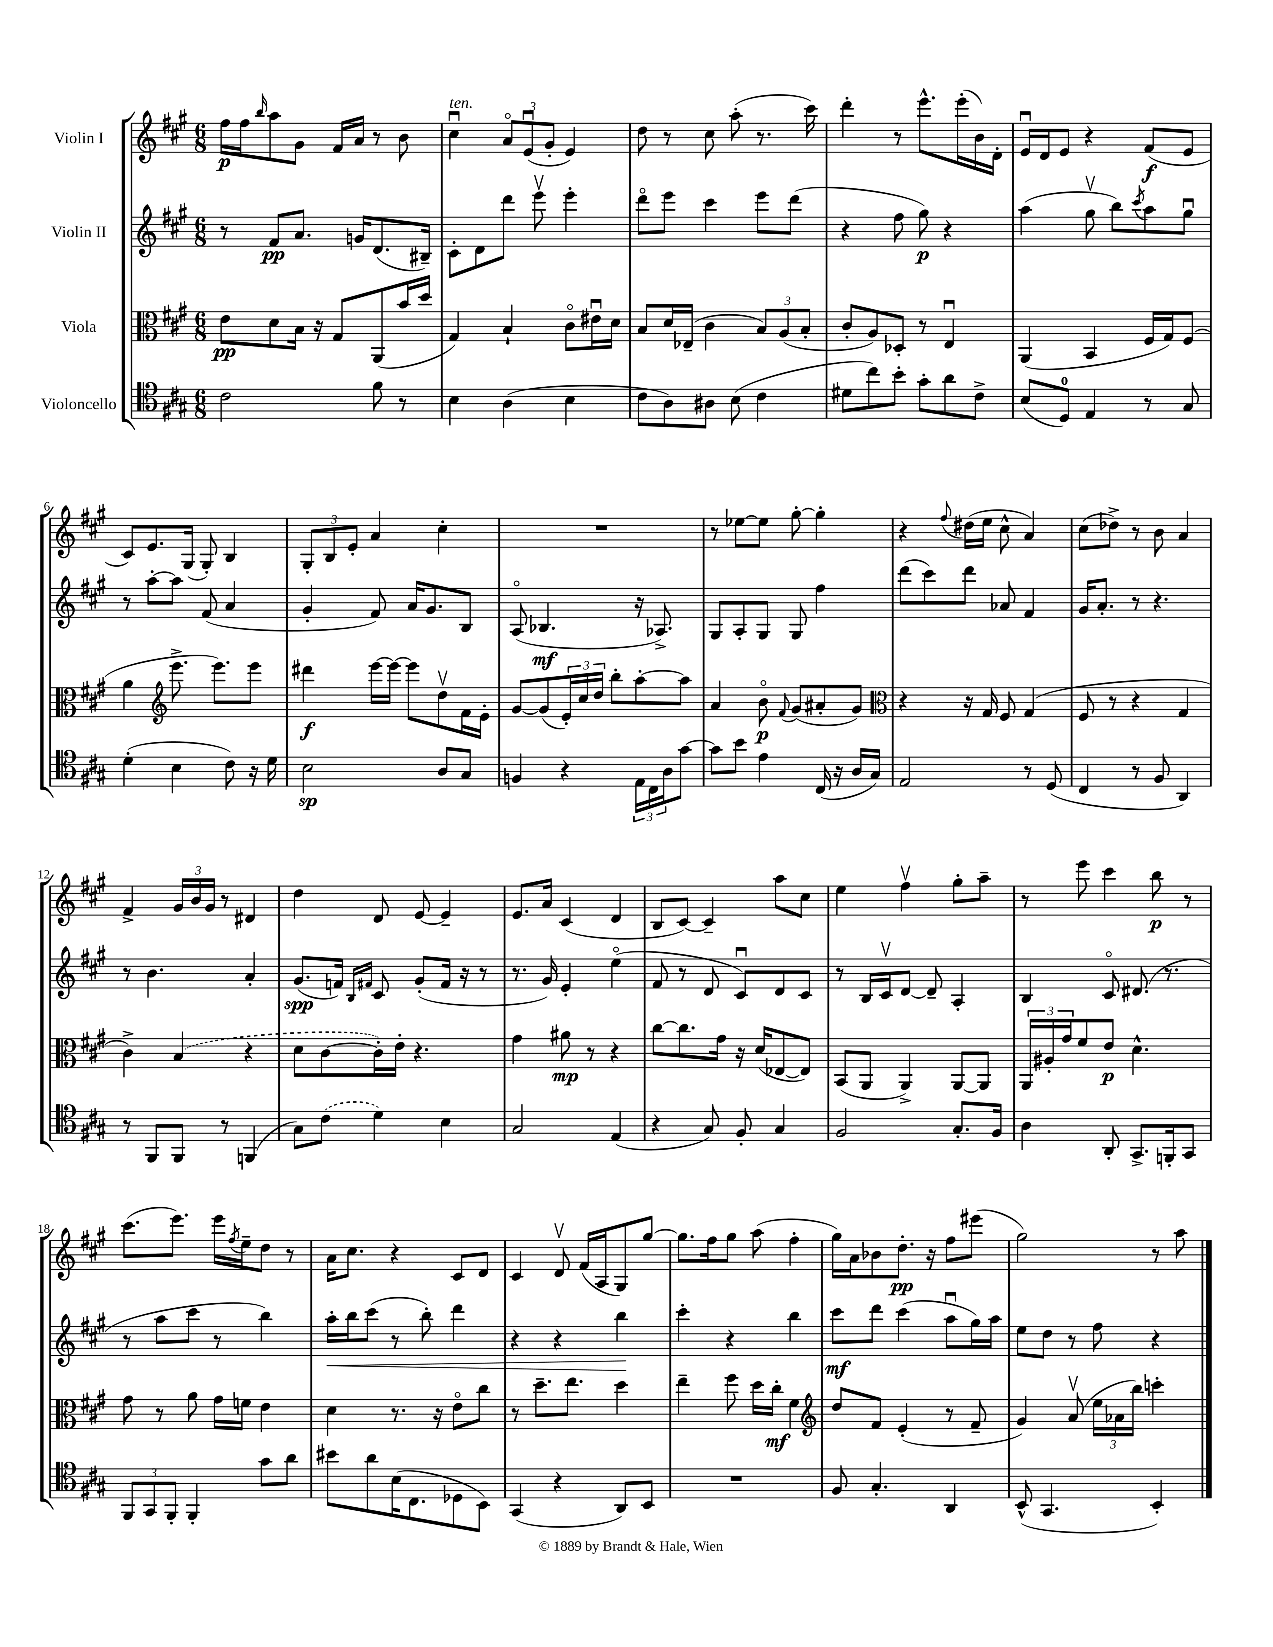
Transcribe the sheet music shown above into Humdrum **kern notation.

**kern	**dynam	**kern	**dynam	**kern	**dynam	**kern	**dynam
*part4	*part4	*part3	*part3	*part2	*part2	*part1	*part1
*staff4	*staff4	*staff3	*staff3	*staff2	*staff2	*staff1	*staff1
*I"Violoncello	*	*I"Viola	*	*I"Violin II	*	*I"Violin I	*
*clefC4	*	*clefC3	*	*clefG2	*	*clefG2	*
*k[f#c#g#]	*	*k[f#c#g#]	*	*k[f#c#g#]	*	*k[f#c#g#]	*
*M6/8	*	*M6/8	*	*M6/8	*	*M6/8	*
=1	=1	=1	=1	=1	=1	=1	=1
2c#\	.	8e\L	pp	8r	.	16ff#\LL	p
.	.	.	.	.	.	16ff#\J	.
.	.	.	.	.	.	16qqbb/	.
.	.	8d\	.	8f#/L	pp	8aa\	.
.	.	16B\Jk	.	8.a/J	.	8g#\J	.
.	.	16r	.	.	.	.	.
.	.	8G#/L	.	.	.	16f#/LL	.
.	.	.	.	16gn/KL	.	16a/JJ	.
8f#\	.	(8AA/	.	(8.d/	.	8r	.
8r	.	16b/L	.	.	.	8b\	.
.	.	16dd/JJ	.	16B#X~/Jk)	.	.	.
=2	=2	=2	=2	=2	=2	=2	=2
!	!	!	!	!	!	!LO:TX:a:i:t=ten.	!
4B\	.	4G#/)	.	8c#'\L	.	4cc#u\	.
.	.	.	.	8d\	.	.	.
(4A\	.	4B`/	.	8ddd\J	.	12a/L	.
.	.	.	.	.	.	(12eu/	.
.	.	.	.	8eeev\	.	.	.
.	.	.	.	.	.	12g#'/J	.
4B\	.	8c#\L	.	4eee'\	.	4e/)	.
.	.	16e#Xu\L	.	.	.	.	.
.	.	16d\JJ	.	.	.	.	.
=3	=3	=3	=3	=3	=3	=3	=3
8c#\L	.	8B/L	.	8ddd\L	.	8dd\	.
8A\)	.	16d/L	.	8eee\J	.	8r	.
.	.	(16E-X~/JJ	.	.	.	.	.
8A#X\J	.	4c#\	.	4ccc#\	.	8cc#\	.
(8B\	.	.	.	.	.	(8aa'\	.
4c#\	.	12B/L)	.	8eee\L	.	8.r	.
.	.	(12A/	.	.	.	.	.
.	.	.	.	(8ddd\J	.	.	.
.	.	12B'/J	.	.	.	.	.
.	.	.	.	.	.	16ccc#\)	.
=4	=4	=4	=4	=4	=4	=4	=4
8d#X\L	.	8c#'/L	.	4r	.	4ddd'\	.
8cc#\)	.	8A/)	.	.	.	.	.
8b'\J	.	8D-X'/J	.	8ff#\	.	8r	.
8g#'\L	.	8r	.	8gg#\)	p	8.eee^^\L	.
8a\	.	4Eu/	.	4r	.	.	.
.	.	.	.	.	.	(16eee'\L	.
8c#^\J	.	.	.	.	.	16b\)	.
.	.	.	.	.	.	16d'\JJ	.
=5	=5	=5	=5	=5	=5	=5	=5
(8B/L	.	(4AA/	.	(4aa\	.	16eu/LL	.
.	.	.	.	.	.	16d/J	.
8D/J)	.	.	.	.	.	8e/J	.
4E/	.	4BB/	.	8gg#v\	.	4r	.
.	.	.	.	8bb\L)	.	.	.
.	.	.	.	8qccc#/	.	.	.
8r	.	16F#/LL	.	8aa\	.	(8f#/L	f
.	.	16G#/J)	.	.	.	.	.
8G#/	.	(8F#/J	.	8gg#u\J	.	8e/J	.
!!LO:LB:g=z
=6	=6	=6	=6	=6	=6	=6	=6
(4d'\	.	4a\	.	8r	.	8c#/L)	.
.	.	.	.	[8aa'\L	.	8.e/	.
*	*	*clefG2	*	*	*	*	*
4B\	.	8.eee^\	.	8aa\J]	.	.	.
.	.	.	.	.	.	(16G#/Jk	.
.	.	.	.	(8f#/	.	8G#'/)	.
.	.	8.eee\L)	.	.	.	.	.
8c#\)	.	.	.	4a/	.	4B/	.
16r	.	8eee\J	.	.	.	.	.
16d\	.	.	.	.	.	.	.
=7	=7	=7	=7	=7	=7	=7	=7
2B\	sp	4ddd#X\	f	4g#'/	.	12G#'/L	.
.	.	.	.	.	.	12B/	.
.	.	.	.	.	.	12e'/J	.
.	.	[16eee\LL	.	8f#/)	.	4a/	.
.	.	16eee\JJ_	.	.	.	.	.
.	.	8eee\L]	.	16a/KL	.	.	.
.	.	.	.	8.g#/	.	.	.
8A/L	.	8ddv\	.	.	.	4cc#'\	.
8G#/J	.	16f#\L	.	8B/J	.	.	.
.	.	16e'\JJ	.	.	.	.	.
=8	=8	=8	=8	=8	=8	=8	=8
4Fn/	.	[8g#/L	.	(8A/	.	2.r	.
.	.	(8g#/]	.	4.B-X/	mf	.	.
4r	.	24e'/L)	.	.	.	.	.
.	.	24cc#/	.	.	.	.	.
.	.	24dd/JJ	.	.	.	.	.
.	.	8bb'\L	.	.	.	.	.
24E\LL	.	[8aa'\	.	16r	.	.	.
24C#\	.	.	.	.	.	.	.
.	.	.	.	8.A-X^/)	.	.	.
24A\J	.	.	.	.	.	.	.
[8g#\J	.	8aa\J]	.	.	.	.	.
=9	=9	=9	=9	=9	=9	=9	=9
8g#\L]	.	4a/	.	8G#/L	.	8r	.
8b\J	.	.	.	8A'/	.	[8ee-X\L	.
4e\	.	8b\	p	8G#/J	.	8ee-\J]	.
.	.	8qqf#/	.	.	.	.	.
.	.	(8g#/L	.	8G#/	.	[8gg#'\	.
(16C#/	.	8a#X'/	.	4ff#\	.	4gg#'\]	.
16r	.	.	.	.	.	.	.
16A/LL	.	8g#/J)	.	.	.	.	.
16G#/JJ)	.	.	.	.	.	.	.
=10	=10	=10	=10	=10	=10	=10	=10
*	*	*clefC3	*	*	*	*	*
2E/	.	4r	.	(8ddd\L	.	4r	.
.	.	.	.	8ccc#\)	.	.	.
.	.	.	.	.	.	8qqff#/	.
.	.	16r	.	8ddd\J	.	(16dd#X\LL	.
.	.	16G#/	.	.	.	16ee\JJ	.
.	.	8F#/	.	8a-X/	.	8cc#^^\	.
8r	.	(4G#/	.	4f#/	.	4a/)	.
(8D/	.	.	.	.	.	.	.
=11	=11	=11	=11	=11	=11	=11	=11
4C#/	.	8F#/	.	16g#/KL	.	(8cc#\L	.
.	.	.	.	8.a'/J	.	.	.
.	.	8r	.	.	.	8dd-X^\J)	.
8r	.	4r	.	8r	.	8r	.
8F#/	.	.	.	4.r	.	8b\	.
4AA/)	.	4G#/	.	.	.	4a/	.
!!LO:LB:g=z
=12	=12	=12	=12	=12	=12	=12	=12
8r	.	4c#^\)	.	8r	.	4f#^/	.
8FF#/L	.	.	.	4.b\	.	.	.
8FF#/J	.	(4B/	.	.	.	24g#/LL	.
.	.	.	.	.	.	24b/	.
.	.	.	.	.	.	24g#/JJ	.
8r	.	.	.	.	.	8r	.
(4FFn/	.	4r	.	4a'/	.	4d#X/	.
=13	=13	=13	=13	=13	=13	=13	=13
8G#\L)	.	8d\L	.	(8.g#/L	spp	4dd\	.
(8c#\J	.	[8c#\	.	.	.	.	.
.	.	.	.	16fn/Jk)	.	.	.
.	.	.	.	16qqB/LL	.	.	.
.	.	.	.	16qqf#X/JJ	.	.	.
4d\)	.	16c#'\L])	.	8c#/	.	8d/	.
.	.	16e'\JJ	.	.	.	.	.
.	.	4.r	.	(8g#'/L	.	[8e/	.
4B\	.	.	.	16f#/Jk	.	4e~/]	.
.	.	.	.	16r	.	.	.
.	.	.	.	8r	.	.	.
=14	=14	=14	=14	=14	=14	=14	=14
2G#/	.	4g#\	.	8.r	.	8.e/L	.
.	.	.	.	16g#/)	.	16a/Jk	.
.	.	8a#X\	mp	4e'/	.	(4c#/	.
.	.	8r	.	.	.	.	.
(4E/	.	4r	.	(4ee\	.	4d/	.
=15	=15	=15	=15	=15	=15	=15	=15
4r	.	[8cc#\L	.	8f#/	.	8B/L	.
.	.	8.cc#\]	.	8r	.	[8c#/J)	.
8G#/)	.	.	.	8d/	.	4c#~/]	.
.	.	16g#\Jk	.	.	.	.	.
8F#'/	.	16r	.	8c#u/L)	.	.	.
.	.	(16d/KL	.	.	.	.	.
4G#/	.	[8E-X/	.	8d/	.	8aa\L	.
.	.	8E-/J])	.	8c#/J	.	8cc#\J	.
=16	=16	=16	=16	=16	=16	=16	=16
2F#/	.	(8BB/L	.	8r	.	4ee\	.
.	.	8AA/J	.	16B/LL	.	.	.
.	.	.	.	16c#v/J	.	.	.
.	.	4AA^/)	.	[8d/J	.	4ff#v\	.
.	.	.	.	8d~/]	.	.	.
8.G#'/L	.	[8AA/L	.	4A'/	.	8gg#'\L	.
.	.	8AA/J]	.	.	.	8aa~\J	.
16F#/Jk	.	.	.	.	.	.	.
=17	=17	=17	=17	=17	=17	=17	=17
4A\	.	24AA/LL	.	4B/	.	8r	.
.	.	24A#X'/	.	.	.	.	.
.	.	24g#/J	.	.	.	.	.
.	.	8f#/	.	.	.	8eee\	.
8AA'/	.	8e/J	p	8c#/	.	4ccc#\	.
8.GG#^/L	.	4.d^^\	.	(8.d#X/	.	.	.
.	.	.	.	.	.	8bb\	p
16FFn'/k	.	.	.	8.r	.	.	.
8GG#/J	.	.	.	.	.	8r	.
!!LO:LB:g=z
=18	=18	=18	=18	=18	=18	=18	=18
12FF#/L	.	8g#\	.	8r	.	(8.ccc#\L	.
12GG#/	.	.	.	.	.	.	.
.	.	8r	.	8aa\L	.	.	.
12FF#'/J	.	.	.	.	.	.	.
.	.	.	.	.	.	8.eee\J)	.
4FF#'/	.	8a\	.	8ccc#\J	.	.	.
.	.	16g#\LL	.	8r	.	16eee\LL	.
.	.	.	.	.	.	8qff#/	.
.	.	16fn\JJ	.	.	.	16ee~\J	.
8g#\L	.	4e\	.	4bb\)	.	8dd\J	.
8a\J	.	.	.	.	.	8r	.
=19	=19	=19	=19	=19	=19	=19	=19
!	!	!	!	!	!LO:HP:b	!	!
8b#X\L	.	4d\	.	16aa'\LL	<	16a\KL	.
.	.	.	.	16bb\J	.	8.cc#\J	.
8a\	.	.	.	(8ccc#\J	.	.	.
(16B\K	.	8.r	.	8r	.	4r	.
8.C#\	.	.	.	.	.	.	.
.	.	.	.	8bb'\)	.	.	.
.	.	16r	.	.	.	.	.
8D-X\	.	8e\L	.	4ddd\	.	8c#/L	.
8BB\J)	.	8cc#\J	.	.	.	8d/J	.
=20	=20	=20	=20	=20	=20	=20	=20
(4GG#/	.	8r	.	4r	.	4c#/	.
.	.	8.dd~\L	.	.	.	.	.
4r	.	.	.	4r	.	8dv/	.
.	.	8.ee\J	.	.	.	.	.
.	.	.	.	.	.	(16f#/LL	.
.	.	.	.	.	.	16A/J	.
8AA/L)	.	4dd\	.	4bb\	.	8G#/)	.
8BB/J	.	.	.	.	.	[8gg#/J	.
.	.	.	.	.	[	.	.
=21	=21	=21	=21	=21	=21	=21	=21
2.r	.	4ee~\	.	4ccc#'\	.	8.gg#\L]	.
.	.	.	.	.	.	16ff#\k	.
.	.	8ff#\	.	4r	.	8gg#\J	.
.	.	16dd\LL	.	.	.	(8aa\	.
.	.	16cc#'\JJ	mf	.	.	.	.
.	.	4f#\	.	4bb\	.	4ff#'\	.
=22	=22	=22	=22	=22	=22	=22	=22
*	*	*clefG2	*	*	*	*	*
8F#/	.	8dd/L	.	8ccc#\L	mf	16gg#\LL)	.
.	.	.	.	.	.	16a\J	.
4.G#'/	.	8f#/J	.	8ddd\J	.	8b-X\	.
.	.	(4e'/	.	(4ccc#\	.	8.dd'\J	pp
.	.	.	.	.	.	16r	.
4AA/	.	8r	.	8aau\L	.	8ff#\L	.
.	.	8f#~/	.	16gg#\L)	.	(8eee#X\J	.
.	.	.	.	16aa\JJ	.	.	.
=23	=23	=23	=23	=23	=23	=23	=23
(8BB^^/	.	4g#/)	.	8ee\L	.	2gg#\)	.
4.GG#/	.	.	.	8dd\J	.	.	.
.	.	(8av/	.	8r	.	.	.
.	.	24ee\LL	.	8ff#\	.	.	.
.	.	24a-X\	.	.	.	.	.
.	.	24bb\JJ)	.	.	.	.	.
4BB'/)	.	4cccn'\	.	4r	.	8r	.
.	.	.	.	.	.	8aa\	.
==	==	==	==	==	==	==	==
*-	*-	*-	*-	*-	*-	*-	*-
